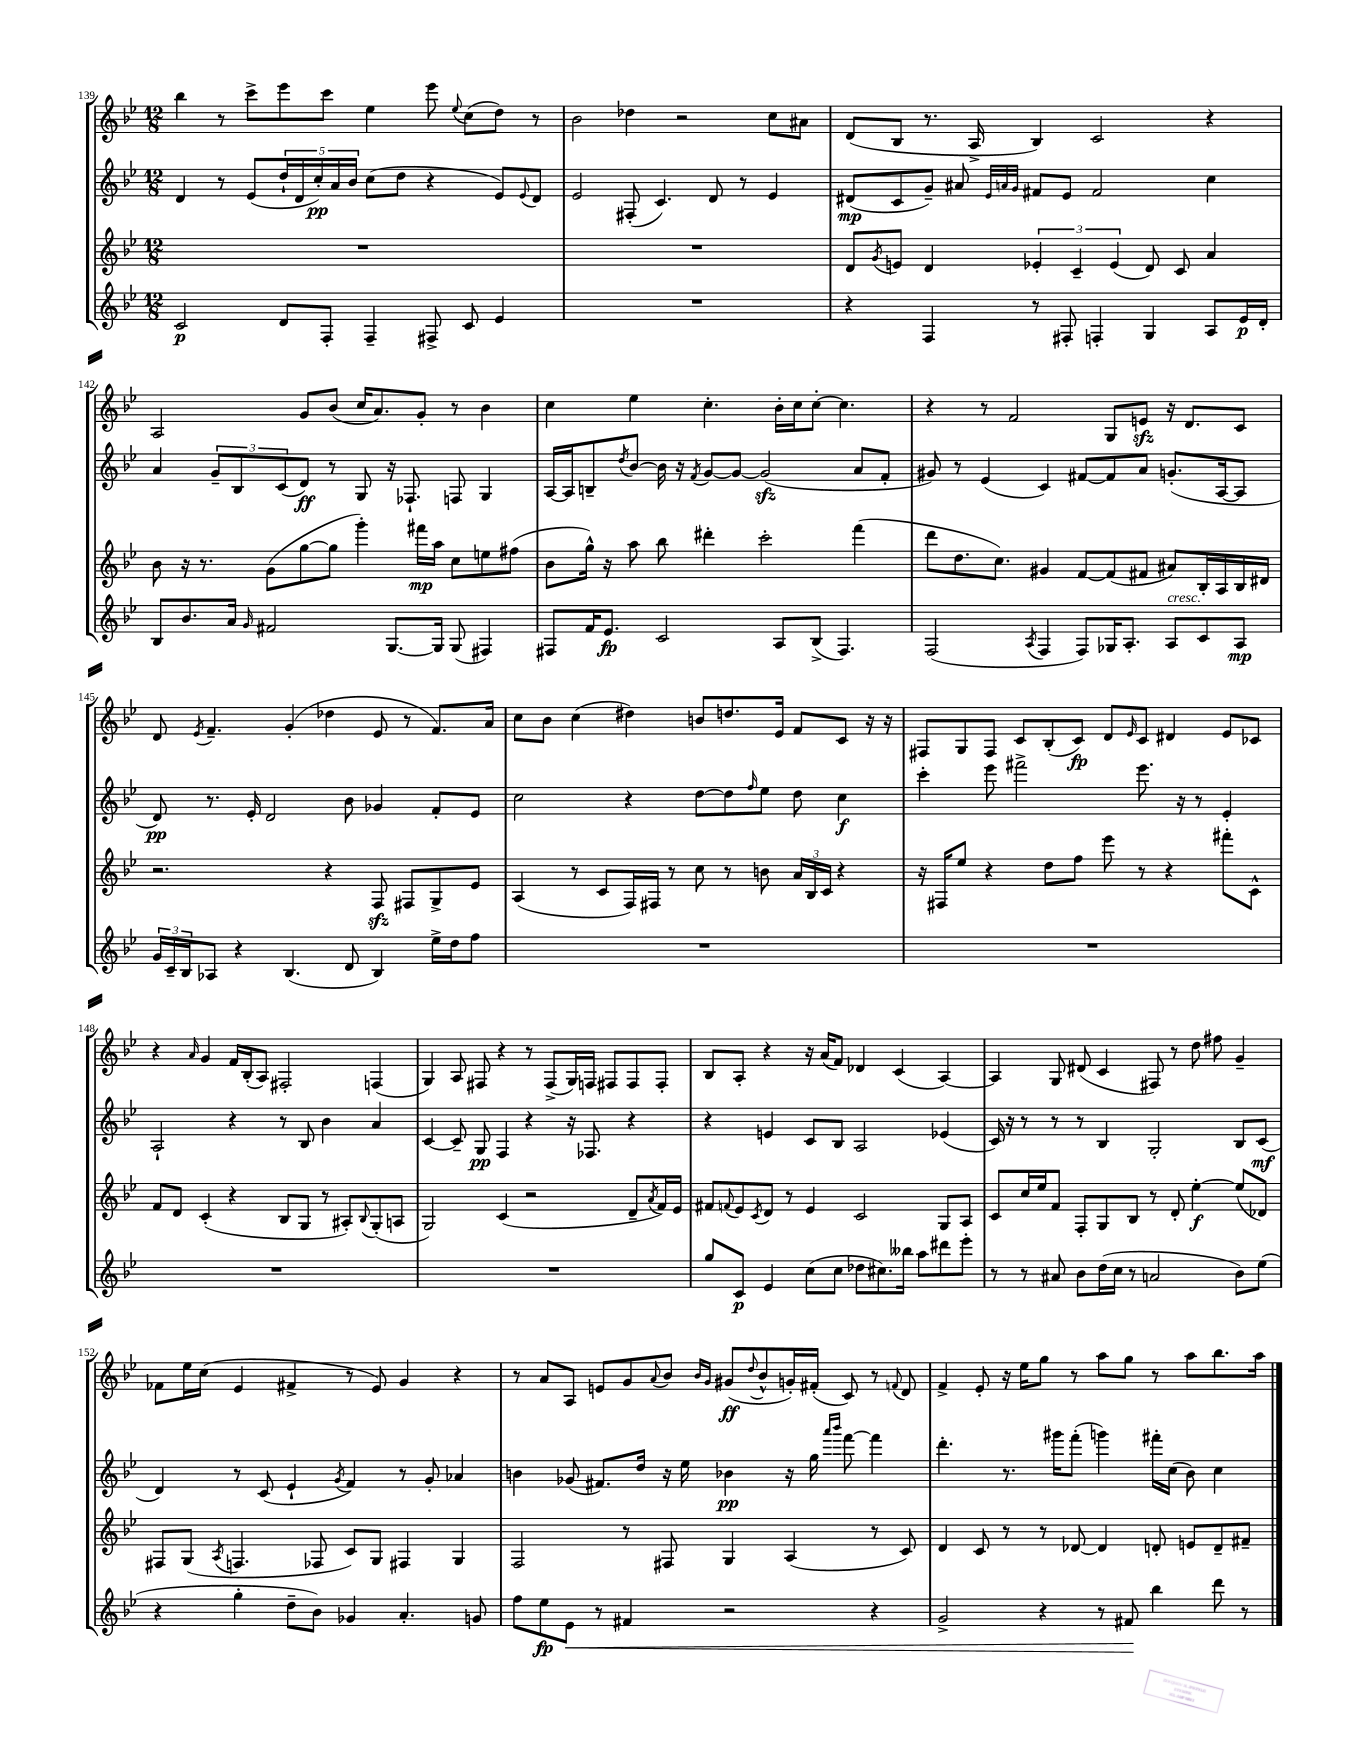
<<
\new StaffGroup <<
\new Staff = "s0" {
    \clef treble \key bes \major \numericTimeSignature \time 12/8
    bes''4 r8 c'''8-> ees'''8 c'''8 ees''4 ees'''8 \appoggiatura { ees''8 } c''8( d''8) r8 |
    bes'2 des''4 r2 c''8 ais'8 |
    d'8( bes8 r8. a16-> bes4) c'2 r4 |
    a2 g'8 bes'8( c''16 a'8.) g'8-. r8 bes'4 |
    c''4 ees''4 c''4.-. bes'16-. c''16 c''8~-. c''4. |
    r4 r8 f'2 g8 e'8\sfz r16 d'8. c'8 |
    d'8 \acciaccatura { ees'8 } f'4.-- g'4-.( des''4 ees'8 r8 f'8.) a'16 |
    c''8 bes'8 c''4( dis''4) b'8 d''8. ees'16 f'8 c'8 r16 r16 |
    fis8 g8 fis8 c'8 bes8-.( c'8\fp) d'8 \grace { ees'16 } c'8 dis'4 ees'8 ces'8 |
    r4 \grace { a'16 } g'4 f'16 bes16-.( a8) fis2-. f4( |
    g4) a8 fis8 r4 r8 fis8->( g16) f16 fis8 fis8 fis8-. |
    bes8 a8-. r4 r16 a'16( f'8) des'4 c'4( a4~) |
    a4 g8 dis'8( c'4 fis8) r8 d''8 fis''8 g'4-- |
    fes'8 ees''16 c''16( ees'4 fis'4-> r8 ees'8) g'4 r4 |
    r8 a'8 a8 e'8 g'8 \appoggiatura { a'8 } bes'8 \grace { bes'16 g'16 } gis'8\ff( \appoggiatura { d''8 } bes'8-^ g'16-.) fis'16-.( c'8) r8 \appoggiatura { f'8 } d'8 |
    f'4-> ees'8-. r16 ees''16 g''8 r8 a''8 g''8 r8 a''8 bes''8. a''16 \bar "|." |
}
\new Staff = "s1" {
    \clef treble \key bes \major \numericTimeSignature \time 12/8
    d'4 r8 ees'8( \tuplet 5/4 { d''16-! d'16 c''16-.\pp) a'16 bes'16 } c''8( d''8 r4 ees'8) \appoggiatura { ees'8 } d'8 |
    ees'2 fis8-.( c'4.) d'8 r8 ees'4 |
    dis'8\mp( c'8 g'8--) ais'8 \grace { ees'32 a'32 g'32 } fis'8 ees'8 fis'2 c''4 |
    a'4 \tuplet 3/2 { g'8-- bes8 c'8( } d'8\ff) r8 g8 r16 fes8.-! f8 g4 |
    a16~ a16 b8-- \acciaccatura { d''8 } bes'8~ bes'16 r16 \acciaccatura { f'8 } g'8~ g'8~ g'2\sfz( a'8 f'8-. |
    gis'8) r8 ees'4( c'4) fis'8~ fis'8 a'8 g'8.-.( a16~ a8 |
    d'8\pp) r8. ees'16-. d'2 bes'8 ges'4 f'8-. ees'8 |
    c''2 r4 d''8~ d''8 \grace { f''16 } ees''8 d''8 c''4\f |
    c'''4-. ees'''8 fis'''2-> ees'''8. r16 r8 ees'4-. |
    a2-! r4 r8 bes8 bes'4 a'4 |
    c'4~ c'8-- g8\pp f4 r4 r16 fes8. r4 |
    r4 e'4 c'8 bes8 a2 ees'4( |
    c'16) r16 r8 r8 r8 bes4 g2-. bes8 c'8\mf( |
    d'4) r8 c'8( ees'4-! \acciaccatura { g'8 } f'4) r8 g'8-. aes'4 |
    b'4 ges'8( fis'8.) d''16 r16 ees''16 bes'4\pp r16 g''16 \grace { a'''16 bes'''16 } f'''8~ f'''4 |
    d'''4.-. r8. gis'''16 f'''8-.( g'''4) fis'''16-. c''16( bes'8) c''4 \bar "|." |
}
\new Staff = "s2" {
    \clef treble \key bes \major \numericTimeSignature \time 12/8
    R1. |
    R1. |
    d'8 \acciaccatura { g'8 } e'8 d'4 \tuplet 3/2 { ees'4-. c'4-- ees'4( } d'8) c'8 a'4 |
    bes'8 r16 r8. g'8( g''8~ g''8 g'''4-.) fis'''16\mp a''16 c''8 e''8 fis''8( |
    bes'8 g''16-^) r16 a''8 bes''8 dis'''4-. c'''2-. f'''4( |
    d'''8 d''8. c''8.) gis'4 f'8~ f'8( fis'8 ais'8) bes16-. a16 bes16 dis'16 |
    r2. r4 f8\sfz fis8 g8-> ees'8 |
    a4( r8 c'8 f16) fis16 r8 c''8 r8 b'8 \tuplet 3/2 { a'16 bes16 c'16 } r4 |
    r16 fis16 ees''8 r4 d''8 f''8 ees'''8 r8 r4 fis'''8-. c'8-^ |
    f'8 d'8 c'4-.( r4 bes8 g8 r8 ais8-.) \appoggiatura { bes8 } g8-.( a8 |
    g2) c'4( r2 d'8-- \acciaccatura { a'8 } f'16) ees'16 |
    fis'8 \appoggiatura { f'8 } ees'8 \acciaccatura { c'8 } d'8 r8 ees'4 c'2 g8 a8 |
    c'8 c''16 ees''16 f'8 f8-. g8 bes8 r8 d'8-. ees''4~-.\f ees''8( des'8) |
    fis8 g8( \acciaccatura { a8 } f4. fes8 c'8) g8 fis4 g4 |
    f2 r8 fis8 g4 a4( r8 c'8) |
    d'4 c'8 r8 r8 des'8~ des'4 d'8-. e'8 d'8-- fis'8-- \bar "|." |
}
\new Staff = "s3" {
    \clef treble \key bes \major \numericTimeSignature \time 12/8
    c'2\p d'8 f8-. f4-- fis8-> c'8 ees'4 |
    R1. |
    r4 f4 r8 fis8-. f4-. g4 a8 ees'16\p d'16-. |
    bes8 bes'8. a'16 \grace { g'16 } fis'2 g8.~ g16 g8( fis4) |
    fis8 f'16 ees'8.\fp c'2 a8 bes8->( fis4.) |
    f2( \acciaccatura { a8 } f4 f8) ges16 a8.-. a8^\markup { \italic "cresc." } c'8 a8\mp |
    \tuplet 3/2 { g'16 c'16-- bes16 } aes8 r4 bes4.( d'8 bes4) ees''16-> d''16 f''8 |
    R1. |
    R1. |
    R1. |
    R1. |
    g''8 c'8\p ees'4 c''8( c''8 des''8 cis''8.) beses''16 a''8 dis'''8 ees'''8-. |
    r8 r8 ais'8 bes'8 d''16( c''16 r8 a'2 bes'8) ees''8( |
    r4 g''4-. d''8-- bes'8) ges'4 a'4.-. g'8 |
    f''8 ees''8\fp ees'8\< r8 fis'4 r2 r4 |
    g'2-> r4 r8 fis'8\! bes''4 d'''8 r8 \bar "|." |
}
>>
>>
\layout { \context { \Score currentBarNumber = #139 } }
